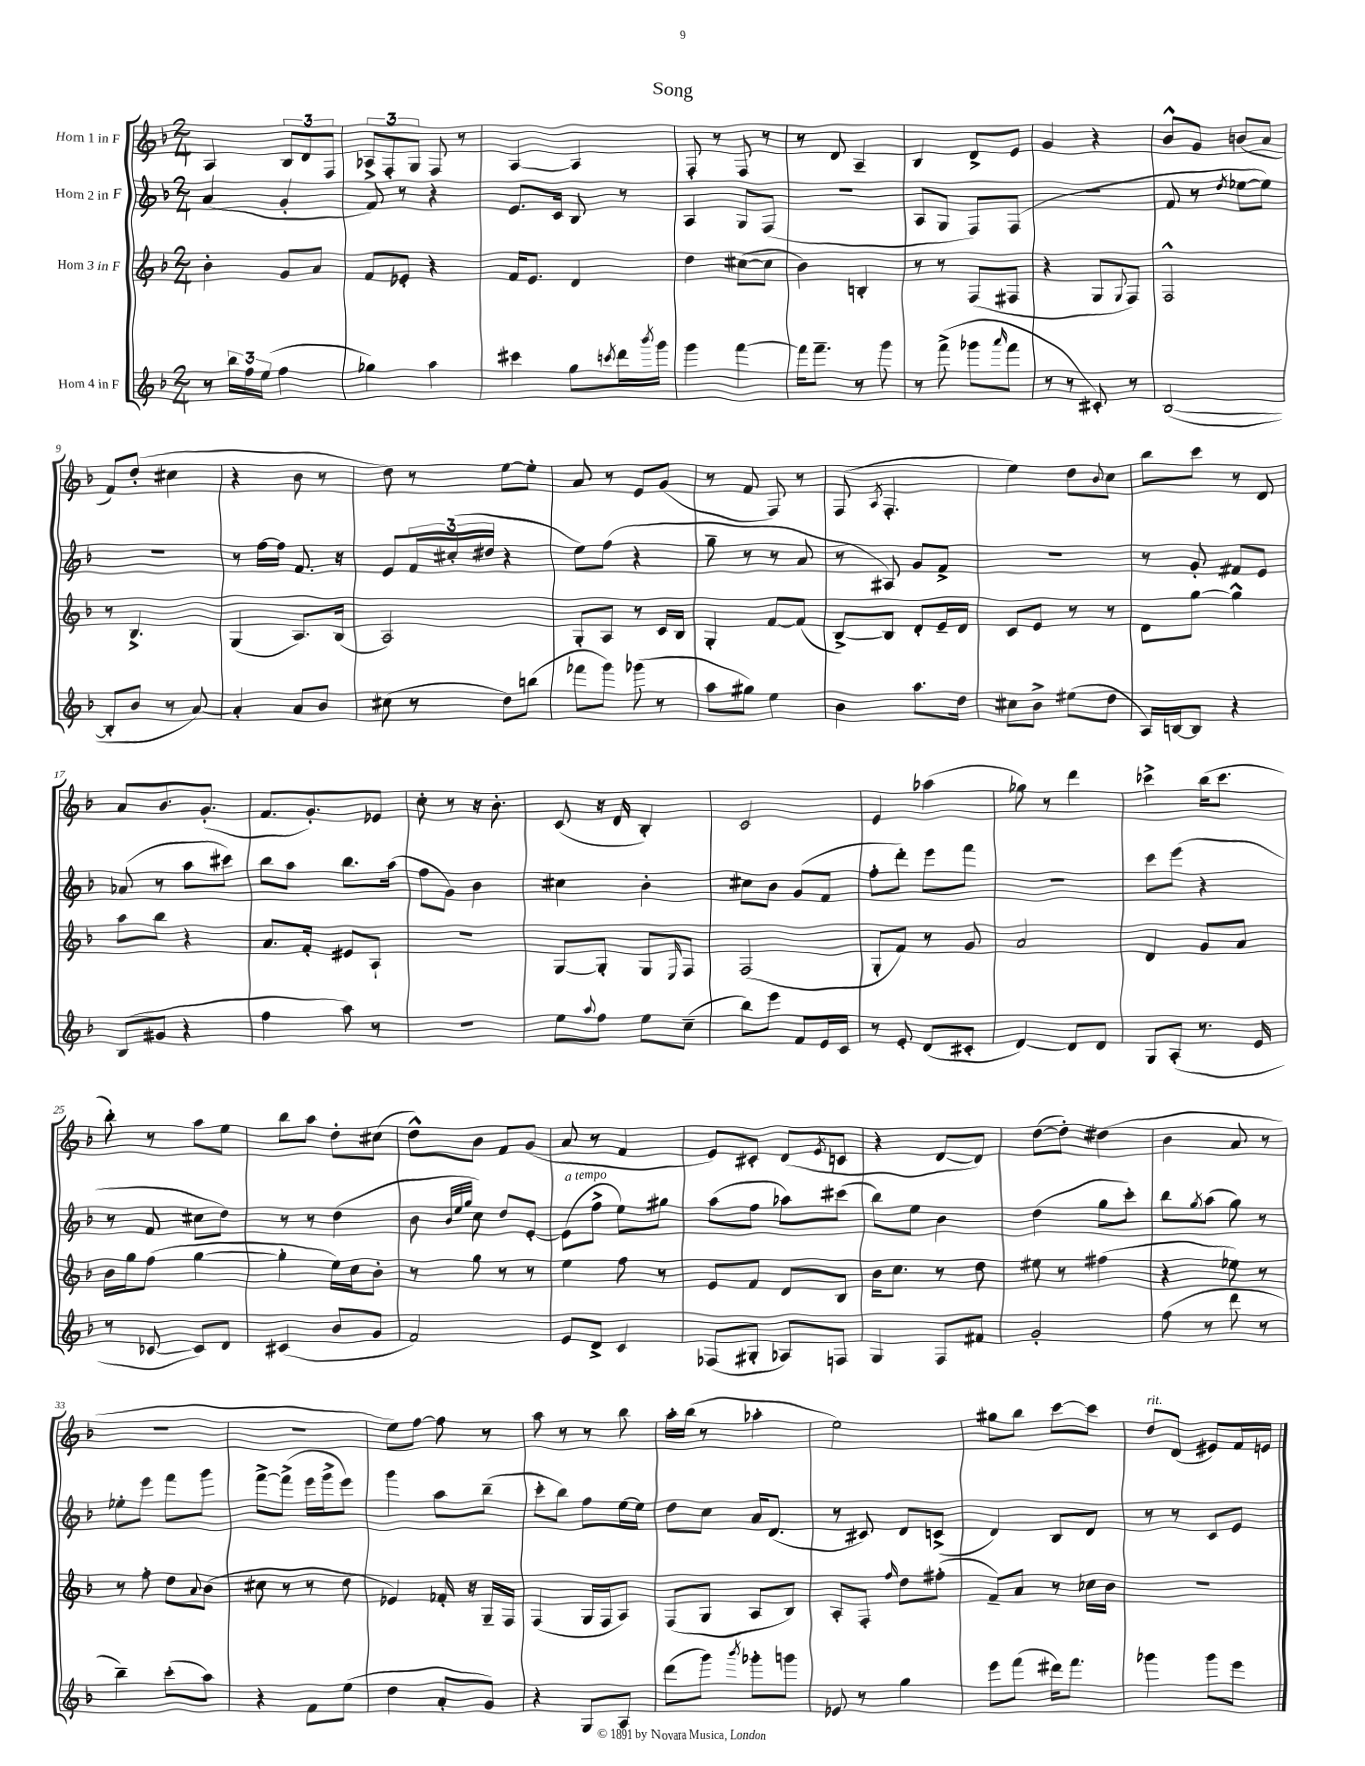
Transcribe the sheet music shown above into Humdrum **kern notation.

**kern	**kern	**kern	**kern
*staff4	*staff3	*staff2	*staff1
*clefG2	*clefG2	*clefG2	*clefG2
*k[b-]	*k[b-]	*k[b-]	*k[b-]
*M2/4	*M2/4	*M2/4	*M2/4
8r	4b-'	(4a	4A
24bb-	.	.	.
24ff	.	.	.
(24ee	.	.	.
4ff	8g	4g'	12B-
.	.	.	12d
.	8a	.	.
.	.	.	12F
=	=	=	=
4gg-)	8f	8f)	12A-^
.	.	.	12F'
.	8e-'	8r	.
.	.	.	12G
4aa	4r	4r	8F
.	.	.	8r
=	=	=	=
4ccc#	16f	8.e	[4A
.	8.e	.	.
.	.	16c	.
8gg	4d	8B-	4A]
8qccc	.	.	.
16ddd	.	8r	.
8qbbb-	.	.	.
16ggg	.	.	.
=	=	=	=
4ggg	4dd	4A	8F'
.	.	.	8r
[4fff	([8cc#	8G	8F
.	8cc#]	(8F	8r
=	=	=	=
16fff]	4b-)	2r	8r
8.fff~	.	.	.
.	.	.	8d
8r	4B'	.	4A~
8ggg	.	.	.
=	=	=	=
8r	8r	8A	4B-
(8fff^	8r	8G	.
8ggg-	(8F	8F)	8d^
16qqaaa	.	.	.
8fff	8F#	(8F	8e
=	=	=	=
8r	4r	2r	4g
8r	.	.	.
8c#')	8G	.	4r
.	8qqG	.	.
8r	8F)	.	.
=	=	=	=
([2B-	2F^^	8f	8b-^^
.	.	8r	8g
.	.	8qdd	.
.	.	[8ee-	(8b
.	.	8ee-])	8a
=	=	=	=
8B-']	8r	2r	8f)
8b-	4.B-^	.	(8dd'
8r	.	.	4cc#
[8a)	.	.	.
=	=	=	=
4a']	(4G	8r	4r
.	.	[16ff	.
.	.	16ff]	.
8a	8.A)	8.f	8b-
8b-	.	.	8r
.	(16B-	16r	.
=	=	=	=
(8cc#	2A)	8e	8dd)
8r	.	24f	8r
.	.	(24cc#'	.
.	.	24dd#	.
8dd)	.	4r	[8ee
(8bb	.	.	8ee']
=	=	=	=
8fff-	8G'	8ee)	8a
8ggg)	8A	(8ff	8r
(8ggg-	8r	4r	8e
8r	16c	.	(8g
.	16B-	.	.
=	=	=	=
8aa	4G'	8gg~	8r
8gg#)	.	8r	8f
4ee	[8f	8r	8F)
.	(8f]	8a	8r
=	=	=	=
4b-	[8B-^)	8r	(8F
.	.	.	8qA
.	8B-]	8A#)	4.F'
8.aa	8d'	8g	.
.	16e~	8f^	.
16dd	16d	.	.
=	=	=	=
8cc#	8c	2r	4ee)
8b-^	8e	.	.
(8ee#	8r	.	8dd
.	.	.	8qqb-
8dd	8r	.	8cc
=	=	=	=
16A)	8d	8r	8bb-
[16B	.	.	.
8B]	[8gg	8g'	8ccc
4r	4gg^^]	8f#	8r
.	.	8e	8d
=	=	=	=
(8B-	8aa	(8a-	8a
8g#	8bb-	8r	8.b-
4r	4r	8aa	.
.	.	.	(8.g'
.	.	8ccc#)	.
=	=	=	=
4ff	8.a	8bb-	8.f
.	.	8aa	.
.	16f'	.	8.g')
8aa)	8e#	8.bb-	.
8r	8A`	.	8e-
.	.	(16aa	.
=	=	=	=
2r	2r	8ff	8cc'
.	.	8g)	8r
.	.	4b-	16r
.	.	.	8.b-'
=	=	=	=
8ee	[8G	4cc#	(8c
8qqaa	.	.	.
8ff	8G']	.	16r
.	.	.	16d
8ee	8G	4b-'	4B-')
.	16qqE	.	.
(8cc~	8F	.	.
=	=	=	=
8bb-)	(2F	8cc#	2c
8eee	.	8b-	.
8f	.	(8g	.
16e	.	8f	.
16c	.	.	.
=	=	=	=
8r	8G'	8ff'	4e
8e'	8f)	8ddd')	.
(8d	8r	8eee	(4aa-
8c#'	8g	8fff	.
=	=	=	=
[4d)	2a	2r	8gg-)
.	.	.	8r
8d]	.	.	4ddd
8d	.	.	.
=	=	=	=
8G	4d	8ccc	4ccc-^
(8A'	.	(8eee	.
8.r	8g	4r	(16bb-
.	.	.	8.ccc-
.	8a	.	.
16e	.	.	.
=	=	=	=
8r	16b-	8r	8bb-')
.	16gg	.	.
[8c-	(8ff	8f	8r
8c-])	[4gg	8cc#	8aa
8d	.	8dd)	8ee
=	=	=	=
(4c#	4gg']	8r	8bb-
.	.	8r	8aa
8b-	16ee)	(4dd	8dd'
.	16cc	.	.
8g	8b-'	.	(8cc#
=	=	=	=
2f)	8r	8b-	8dd^^)
.	.	32qqb-	.
.	.	32qqee	.
.	.	32qqgg	.
.	8gg	8cc)	8b-
.	8r	8dd	8f
.	8r	[8e'	(8g
=	=	=	=
8e	4ee	(8e]	8a
8d^	.	8ff^	8r
4c	8ff	8ee)	4f
.	8r	8gg#	.
=	=	=	=
(8F-	8e	(8aa	8e)
8G#'	8f	8ff	8c#'
8A-)	8d	8aa-)	(8d
.	.	.	8qe
8F	8B-	(8ccc#	8c
=	=	=	=
4G	16b-	8bb-)	4r
.	8.cc	.	.
.	.	8ee	.
8F	8r	4b-	[8d
8f#	8dd	.	8d])
=	=	=	=
2g'	8ee#	(4dd	([8dd
.	8r	.	8dd'])
.	(4ff#	8gg	(4dd#
.	.	8ccc')	.
=	=	=	=
(8ff	4r	8bb-	4b-
.	.	8qgg	.
8r	.	(8aa	.
8ddd	8ee-)	8gg)	8a
8r	8r	8r	8r
=	=	=	=
4bb-~)	8r	8ee-'	2r
.	8ff'	8eee	.
(8ccc'	8dd	8fff	.
.	8qqa	.	.
8aa)	(8b-	8ggg	.
=	=	=	=
4r	8cc#	[8fff^	2r
.	8r	(8fff^]	.
8f	8r	16eee	.
.	.	16ggg^	.
(8ee	8dd	8eee)	.
=	=	=	=
4dd	4e-)	4ggg	8ee)
.	.	.	[8ff
8a'	16f-'	8aa	8ff]
.	16r	.	.
8g)	16G~	(8bb-~	8r
.	16F	.	.
=	=	=	=
4r	(4F	8ccc'	8aa
.	.	8bb-)	8r
8G	16G	8ff	8r
.	16F	.	.
8A	8A)	[16ee	8bb-
.	.	16ee]	.
=	=	=	=
(8ddd	(8F	8dd	16aa'
.	.	.	(16bb-
8ggg)	8G	8cc	8r
8qbbb-	.	.	.
8ggg-'	8A	16a	4aa-'
.	.	(8.d	.
8ggg	8B-)	.	.
=	=	=	=
8e-	8A'	8r	2ee)
8r	8F'	8c#)	.
.	16qqff	.	.
4gg	8dd	8d	.
.	(8ff#'	(8c^	.
=	=	=	=
8eee	8f~)	4d)	8gg#
(8fff	8a	.	8bb-
16ddd#)	8r	8B-	[8ccc
8.fff	.	.	.
.	16cc-	8d	8ccc]
.	16b-	.	.
=	=	=	=
4ggg-	2r	8r	8dd
.	.	8r	(8d
8ggg-	.	8c	8e#)
8eee	.	8e	16f
.	.	.	16e
==	==	==	==
*-	*-	*-	*-
